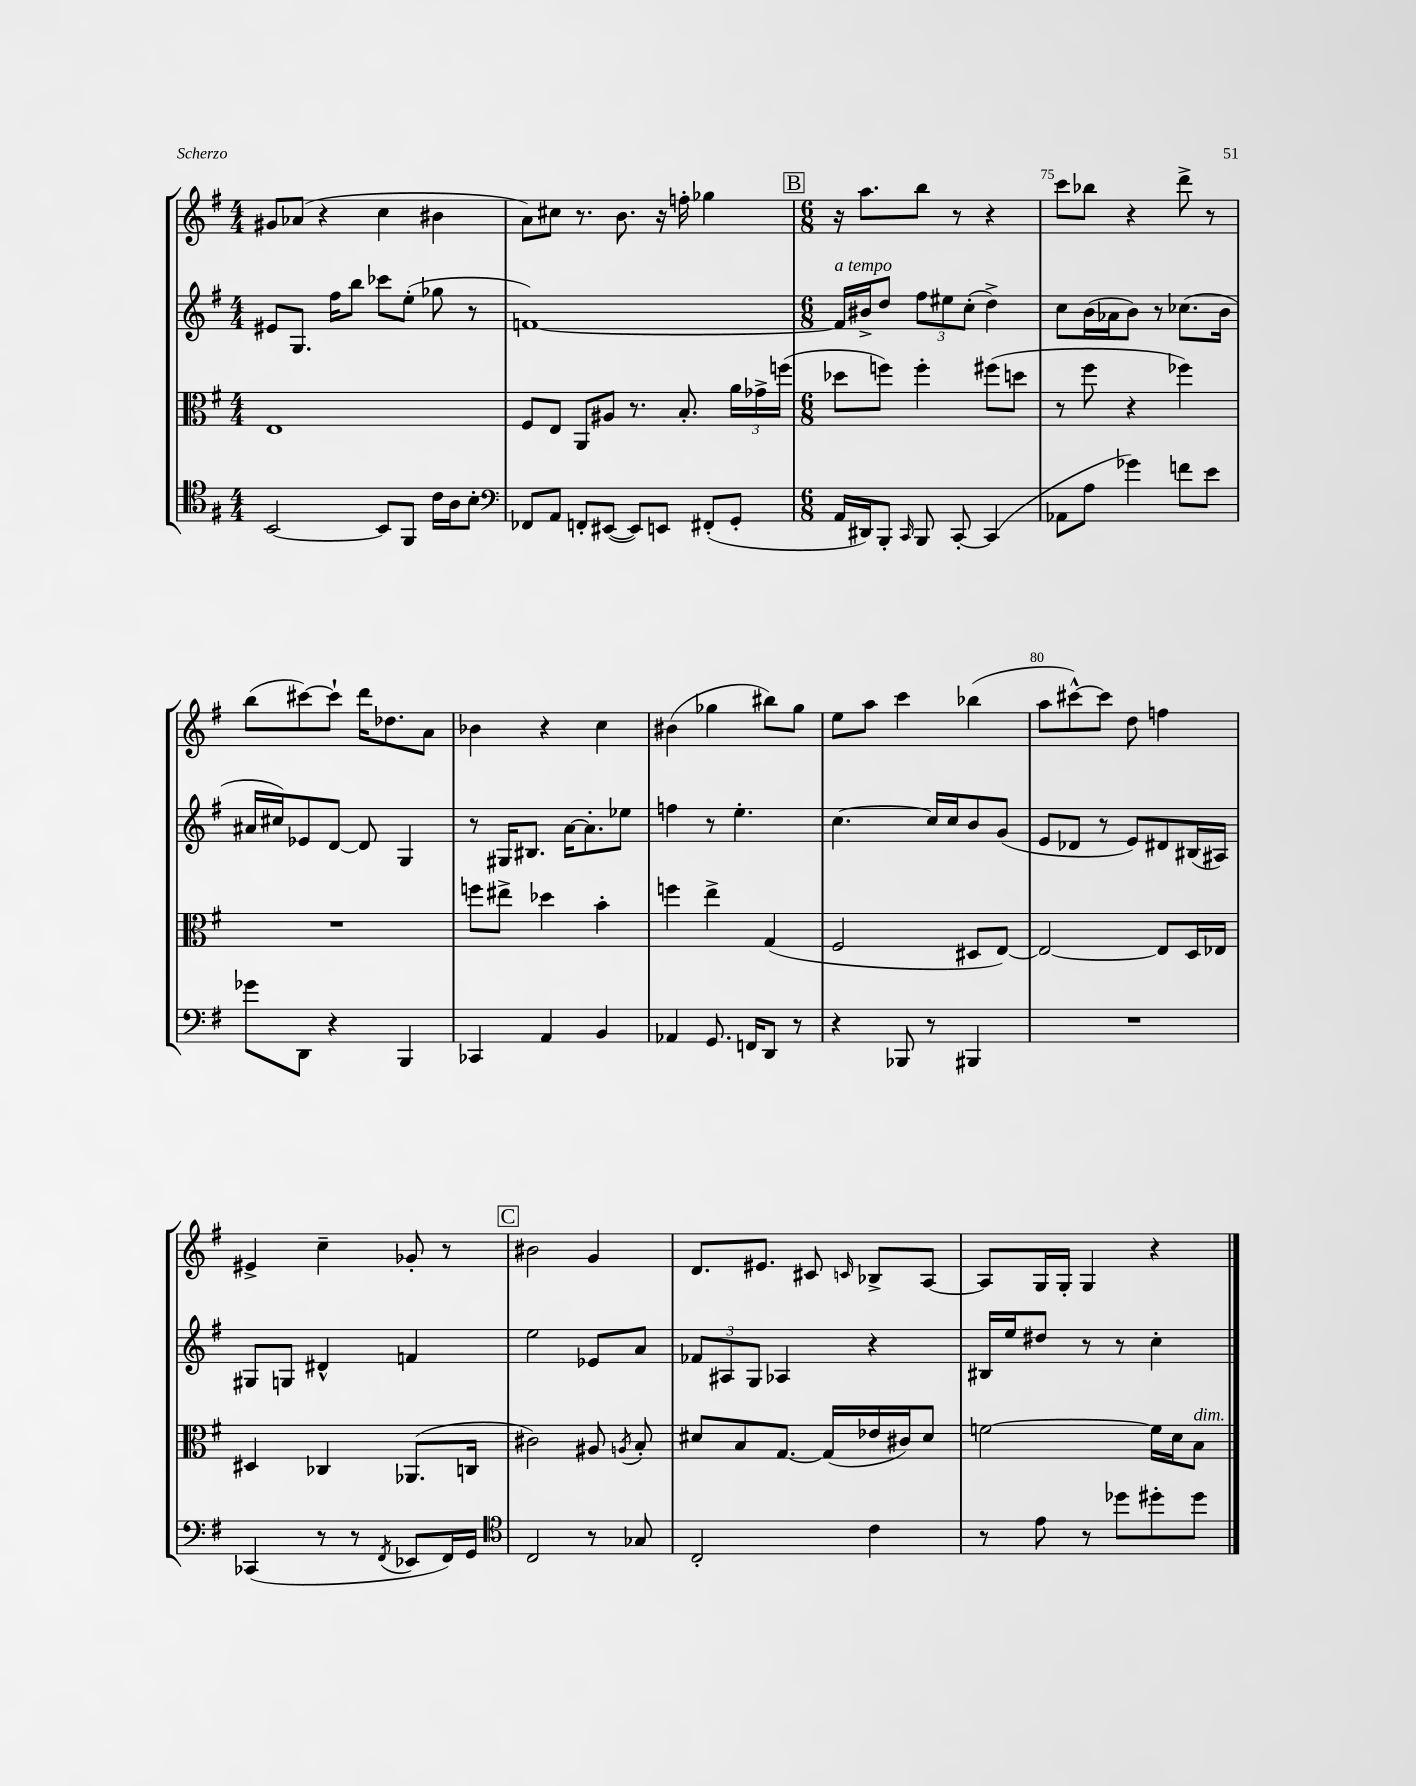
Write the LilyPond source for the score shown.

<<
\new StaffGroup <<
\new Staff = "s0" {
    \clef treble \key g \major \numericTimeSignature \time 4/4
    \autoBeamOff gis'8[ aes'8]( r4 c''4 bis'4 |
    a'8[) cis''8] r8. b'8. r16 f''16-. ges''4 |
    \mark \markup { \box "B" } \numericTimeSignature \time 6/8 r16 a''8.[ b''8] r8 r4 |
    c'''8[ bes''8] r4 d'''8-> r8 |
    b''8[( cis'''8~) cis'''8]-! d'''16[ des''8. a'8] |
    bes'4 r4 c''4 |
    bis'4( ges''4 bis''8[) ges''8] |
    e''8[ a''8] c'''4 bes''4( |
    a''8[ cis'''8~-^) cis'''8] d''8 f''4 |
    eis'4-> c''4-- ges'8-. r8 |
    \mark \markup { \box "C" } bis'2 g'4 |
    d'8.[ eis'8.] cis'8 \grace { c'16 } bes8[-> a8]~ |
    a8[ g16 g16]-. g4 r4 \bar "|." |
}
\new Staff = "s1" {
    \clef treble \key g \major \numericTimeSignature \time 4/4
    \autoBeamOff eis'8[ g8.] fis''16[ b''8] ces'''8[ e''8]-.( ges''8 r8 |
    f'1~) |
    \mark \markup { \box "B" } \numericTimeSignature \time 6/8 f'16[^\markup { \italic "a tempo" } bis'16-> d''8] \tuplet 3/2 { fis''8[ eis''8 c''8]-.( } d''4->) |
    c''8[ b'16( aes'16 b'8]) r8 ces''8.[( b'16] |
    ais'16[ cis''16) ees'8 d'8]~ d'8 g4 |
    r8 gis16[ bis8.] a'16[~ a'8.-. ees''8] |
    f''4 r8 e''4.-. |
    c''4.~ c''16[ c''16 b'8 g'8]( |
    e'8[ des'8] r8 e'8[) dis'8 bis16( ais16]) |
    gis8[ g8] dis'4-^ f'4 |
    \mark \markup { \box "C" } e''2 ees'8[ a'8] |
    \tuplet 3/2 { fes'8[ ais8 g8] } aes4 r4 |
    bis16[ e''16 dis''8] r8 r8 c''4-. \bar "|." |
}
\new Staff = "s2" {
    \clef alto \key g \major \numericTimeSignature \time 4/4
    \autoBeamOff e1 |
    fis8[ e8] a,8[ ais8] r8. b8.-. \tuplet 3/2 { a'16[ ges'16-> f''16]( } |
    \mark \markup { \box "B" } \numericTimeSignature \time 6/8 des''8[ f''8]) f''4-. fis''8[( d''8] |
    r8 fis''8 r4 fes''4) |
    R2. |
    f''8[ eis''8]-> des''4 b'4-. |
    f''4 e''4-> g4( |
    fis2 dis8[ e8]~) |
    e2~ e8[ d16 ees16] |
    dis4 ces4 aes,8.[( c16] |
    \mark \markup { \box "C" } cis'2) ais8 \acciaccatura { a8 } b8-. |
    dis'8[ b8 g8.]~ g16[( ees'16 cis'16) dis'8] |
    f'2~ f'16[ d'16 b8]^\markup { \italic "dim." } \bar "|." |
}
\new Staff = "s3" {
    \clef tenor \key g \major \numericTimeSignature \time 4/4
    \autoBeamOff b,2~ b,8[ fis,8] c'16[ a16 b8]-. |
    \clef bass fes,8[ a,8] f,8[-. eis,8]~( eis,8[) e,8] fis,8[-.( g,8]-. |
    \mark \markup { \box "B" } \numericTimeSignature \time 6/8 a,16[ dis,16) b,,8]-. \grace { c,16 } b,,8 c,8~-. c,4( |
    aes,8[ a8] ges'4) f'8[ e'8] |
    ges'8[ d,8] r4 b,,4 |
    ces,4 a,4 b,4 |
    aes,4 g,8. f,16[ d,8] r8 |
    r4 bes,,8 r8 bis,,4 |
    R2. |
    ces,4( r8 r8 \acciaccatura { fis,8 } ees,8[ fis,16) g,16] |
    \mark \markup { \box "C" } \clef tenor c2 r8 ges8 |
    c2-. c'4 |
    r8 e'8 r8 des''8[ dis''8-. dis''8] \bar "|." |
}
>>
>>
\layout { \context { \Score currentBarNumber = #72 \override BarNumber.break-visibility = ##(#f #t #t) barNumberVisibility = #(every-nth-bar-number-visible 5) } }
